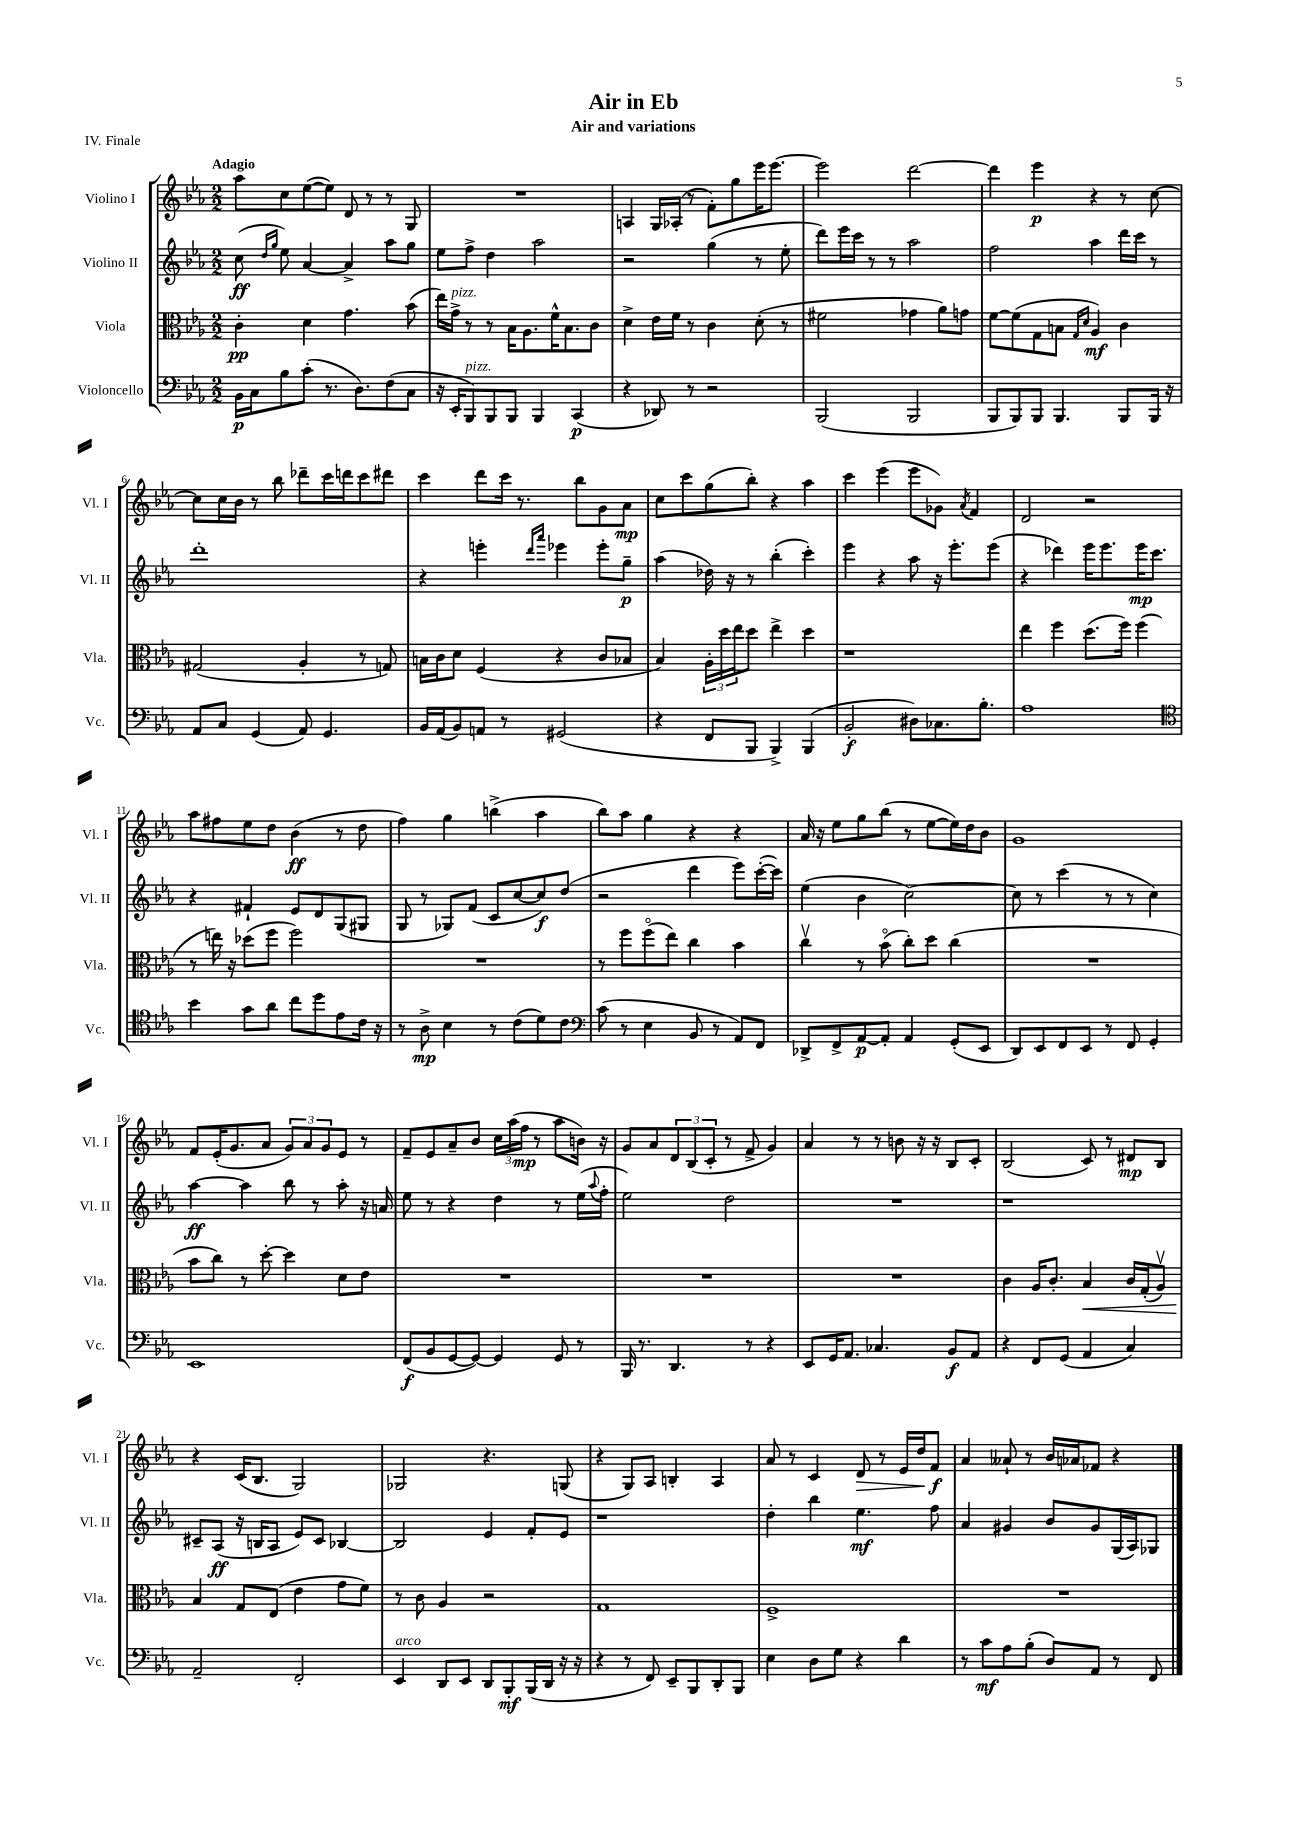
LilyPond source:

\header { title = "Air in Eb" subtitle = "Air and variations" piece = "IV. Finale" }
<<
\new StaffGroup <<
\new Staff = "s0" \with { instrumentName = "Violino I" shortInstrumentName = "Vl. I" } {
    \clef treble \key ees \major \numericTimeSignature \time 2/2 \tempo "Adagio"
    aes''8 c''8 ees''8~( ees''8) d'8 r8 r8 g8 |
    R1 |
    a4 g16 aes16-.( r8 f'8-.) g''8 ees'''16 ees'''8.~ |
    ees'''2 d'''2~ |
    d'''4 ees'''4\p r4 r8 c''8~ |
    c''8 c''16 bes'16 r8 bes''8 des'''8-- c'''16 d'''16 c'''8 dis'''8 |
    c'''4 d'''8 c'''16 r8. bes''8 g'8 aes'8\mp |
    c''8 c'''8 g''8( bes''8-.) r4 aes''4 |
    c'''4 ees'''4( ees'''8 ges'8) \acciaccatura { aes'8 } f'4 |
    d'2 r2 |
    aes''8 fis''8 ees''8 d''8 bes'4\ff( r8 d''8 |
    f''4) g''4 b''4->( aes''4 |
    bes''8) aes''8 g''4 r4 r4 |
    aes'16 r16 ees''8 g''8 bes''8( r8 ees''8~ ees''16) d''16 bes'8 |
    g'1 |
    f'8 ees'16-.( g'8. aes'8 \tuplet 3/2 { g'8) aes'8 g'8 } ees'8 r8 |
    f'8-- ees'8 aes'8-- bes'8 \tuplet 3/2 { c''16 aes''16( f''16\mp } r8 aes''8 b'16) r16 |
    g'8 aes'8 \tuplet 3/2 { d'8 bes8( c'8-. } r8 f'8-> g'4) |
    aes'4 r8 r8 b'8 r16 r16 bes8 c'8-. |
    bes2( c'8) r8 dis'8\mp bes8 |
    r4 c'16( bes8. g2) |
    ges2 r4. g8( |
    r4 g8) aes8 b4-. aes4 |
    aes'8 r8 c'4 d'8\> r8 ees'16 d''16 f'8\f\! |
    aes'4 aeses'8-! r8 bes'16 aes'16 fes'8 r4 \bar "|." |
}
\new Staff = "s1" \with { instrumentName = "Violino II" shortInstrumentName = "Vl. II" } {
    \clef treble \key ees \major \numericTimeSignature \time 2/2
    c''8\ff( \grace { d''16 g''16 } ees''8) aes'4~ aes'4-> aes''8 g''8 |
    ees''8 f''8-> d''4 aes''2 |
    r2 g''4( r8 ees''8-. |
    d'''8) ees'''16 c'''16 r8 r8 aes''2 |
    f''2 aes''4 d'''16 c'''16 r8 |
    d'''1-. |
    r4 e'''4-. \grace { d'''16 aes'''16 } ees'''4 ees'''8-. g''8--\p |
    aes''4( des''16) r16 r8 bes''4-.( c'''4-.) |
    ees'''4 r4 aes''8 r16 ees'''8.-. ees'''8( |
    r4 des'''4) ees'''16 ees'''8. ees'''16\mp c'''8. |
    r4 fis'4-! ees'8 d'8 g8( gis8 |
    g8 r8 ges8) f'8( c'8 c''8~ c''8\f) d''8( |
    r2 d'''4 ees'''8) c'''16~-.( c'''16) |
    ees''4( bes'4 c''2~) |
    c''8 r8 c'''4( r8 r8 c''4) |
    aes''4~\ff aes''4 bes''8 r8 aes''8-. r16 a'16 |
    ees''8 r8 r4 d''4 r8 ees''16( \appoggiatura { aes''8 } f''16-. |
    ees''2) d''2 |
    R1 |
    r1 |
    cis'8-- aes8\ff( r16 b16 aes8 ees'8) cis'8 bes4~ |
    bes2 ees'4 f'8-. ees'8 |
    r1 |
    d''4-. bes''4 ees''4.\mf f''8 |
    aes'4 gis'4 bes'8 gis'8 g16( aes16) ges8 \bar "|." |
}
\new Staff = "s2" \with { instrumentName = "Viola" shortInstrumentName = "Vla." } {
    \clef alto \key ees \major \numericTimeSignature \time 2/2
    c'4-.\pp d'4 g'4. bes'8( |
    ees''16) g'16->^\markup { \italic "pizz." } r8 r8 bes16 aes8. f'16-^ bes8. c'8 |
    d'4-> ees'16 f'16 r8 c'4 d'8-.( r8 |
    fis'2 ges'4 aes'8) g'8 |
    f'8~ f'8( g8 b8 \grace { g16 d'16 } aes4\mf) c'4 |
    gis2( aes4-. r8 g8) |
    b16 c'16 d'8 f4( r4 c'8 bes8 |
    bes4) \tuplet 3/2 { aes16-. d''16 ees''16 } d''8 ees''4-> d''4 |
    r1 |
    ees''4 f''4 d''8.( f''16) f''4( |
    r8 e''16) r16 des''8( f''8 f''2) |
    R1 |
    r8 f''8 f''8\flageolet( ees''8) c''4 bes'4 |
    c''4\upbow r8 bes'8\flageolet( c''8-.) d''8 c''4( |
    R1 |
    bes'8 c''8) r8 d''8~-. d''4 d'8 ees'8 |
    R1 |
    R1 |
    R1 |
    c'4 aes16 c'8.-. bes4\< c'16 g16-.( aes8\upbow) |
    bes4\! g8 ees8( ees'4 g'8 f'8) |
    r8 c'8 aes4 r2 |
    g1 |
    f1-> |
    R1 \bar "|." |
}
\new Staff = "s3" \with { instrumentName = "Violoncello" shortInstrumentName = "Vc." } {
    \clef bass \key ees \major \numericTimeSignature \time 2/2
    bes,16\p c16 bes8 c'8-.( r8. d8.) f8( c8 |
    r16 ees,16-. bes,,8^\markup { \italic "pizz." }) bes,,8 bes,,8 bes,,4 c,4\p( |
    r4 des,8) r8 r2 |
    bes,,2( bes,,2 |
    bes,,8 bes,,8) bes,,8 bes,,4. bes,,8 bes,,16 r16 |
    aes,8 c8 g,4( aes,8) g,4. |
    bes,16 aes,16( bes,8) a,8 r8 gis,2( |
    r4 f,8 bes,,8 bes,,4->) bes,,4( |
    bes,2-.\f dis8) ces8. bes8.-. |
    aes1 |
    \clef tenor bes'4 g'8 aes'8 c''8 d''8 ees'8 c'16 r16 |
    r8 aes8->\mp bes4 r8 c'8( d'8) c'8 |
    \clef bass c'8( r8 ees4 bes,8 r8 aes,8) f,8 |
    des,8-> f,8-> aes,8~\p aes,8-. aes,4 g,8-.( ees,8 |
    d,8) ees,8 f,8 ees,8 r8 f,8 g,4-. |
    ees,1 |
    f,8\f( bes,8 g,8~ g,8~) g,4 g,8 r8 |
    bes,,16 r8. d,4. r8 r4 |
    ees,8 g,16 aes,8. ces4. bes,8\f aes,8 |
    r4 f,8 g,8( aes,4 c4) |
    aes,2-- f,2-. |
    ees,4^\markup { \italic "arco" } d,8 ees,8 d,8 bes,,8-.\mf bes,,16( d,16 r16 r16 |
    r4 r8 f,8) ees,8-- bes,,8 d,8-. bes,,8 |
    ees4 d8 g8 r4 d'4 |
    r8 c'8\mf aes8 bes8-.( d8) aes,8 r8 f,8 \bar "|." |
}
>>
>>
